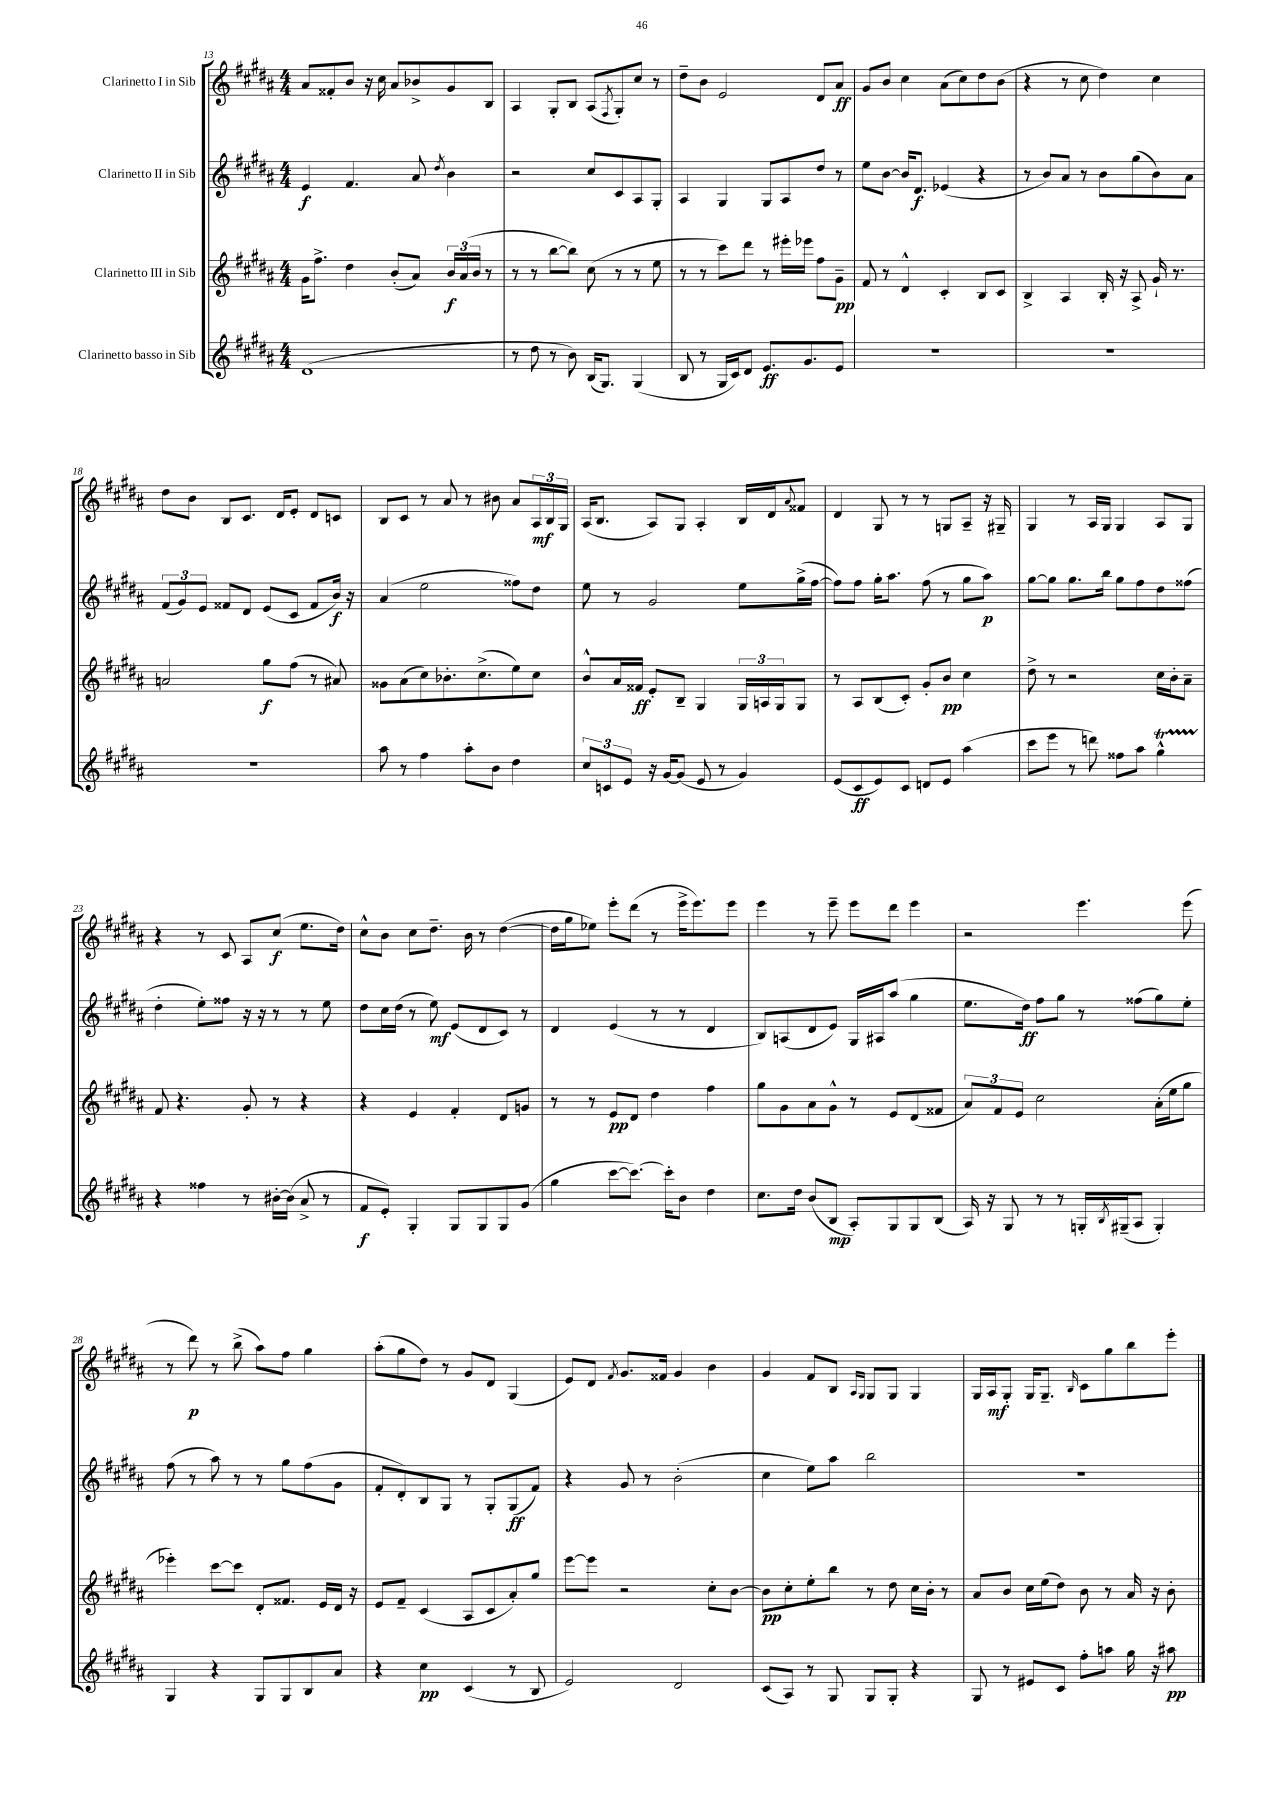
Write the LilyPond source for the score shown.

<<
\new StaffGroup <<
\new Staff = "s0" \with { instrumentName = "Clarinetto I in Sib" } {
    \clef treble \key b \major \numericTimeSignature \time 4/4
    ais'8 fisis'8-. b'8 r16 cis''16 ais'8 bes'8-> gis'8 b8 |
    ais4 gis8-. b8 ais8( \acciaccatura { fis8 } gis8-.) cis''8 r8 |
    dis''8-- b'8 e'2 dis'8 ais'8\ff |
    gis'8 b'8 cis''4 ais'8( cis''8) dis''8 b'8( |
    r4 r8 cis''8 dis''4) cis''4 |
    dis''8 b'8 b8 cis'8. dis'16 e'8-. dis'8 c'8 |
    b8 cis'8 r8 ais'8 r8 bis'8 ais'8 \tuplet 3/2 { ais16\mf b16 gis16 } |
    ais16( b8. ais8) gis8 ais4-. b16 dis'16 \appoggiatura { ais'8 } fisis'8 |
    dis'4 gis8 r8 r8 g8 ais8-- r16 gis16-- |
    gis4 r8 ais16 gis16 gis4 ais8 gis8 |
    r4 r8 cis'8 ais8 cis''8\f( e''8. dis''16) |
    cis''8-^ b'8 cis''8 dis''8.-- b'16 r8 dis''4~( |
    dis''16 gis''16 ees''8) e'''8-. dis'''8( r8 e'''16-> e'''8.) e'''8 |
    e'''4 r8 e'''8-- e'''8 dis'''8 e'''4 |
    r2 e'''4. e'''8( |
    r8 dis'''8\p) r8 b''8->( ais''8) fis''8 gis''4 |
    ais''8-.( gis''8 dis''8) r8 gis'8 dis'8 gis4( |
    e'8) dis'8 \acciaccatura { fis'8 } gis'8. fisis'16 gis'4 b'4 |
    gis'4 fis'8 b8 \grace { ais16 gis16 } gis8 gis8 gis4 |
    gis16 ais16\mf gis8-. gis16 gis8.-- \grace { b16 } cis'8 gis''8 b''8 e'''8-. \bar "|." |
}
\new Staff = "s1" \with { instrumentName = "Clarinetto II in Sib" } {
    \clef treble \key b \major \numericTimeSignature \time 4/4
    e'4\f fis'4. ais'8 \acciaccatura { dis''8 } b'4 |
    r2 cis''8 cis'8 ais8 gis8-. |
    ais4 gis4 gis8 ais8 dis''8 r8 |
    e''8 b'8~ b'16 dis'8.\f ees'4( r4 |
    r8 b'8) ais'8 r8 b'8 gis''8( b'8) ais'8 |
    \tuplet 3/2 { fis'8( gis'8) e'8 } fisis'8 dis'8 e'8( cis'8 fisis'8 b'16\f) r16 |
    ais'4( e''2 fisis''8) dis''8 |
    e''8 r8 gis'2 e''8 gis''16->( fis''16~ |
    fis''8) fis''8 gis''16-. ais''8. fis''8( r8 gis''8 ais''8\p) |
    gis''8~ gis''8 gis''8. b''16 gis''8 fis''8 dis''8 fisis''8( |
    dis''4-. e''8-.) fisis''8 r16 r16 r8 r8 e''8 |
    dis''8 cis''16 dis''16( r8 e''8\mf) e'8( dis'8 cis'8) r8 |
    dis'4 e'4( r8 r8 dis'4 |
    b8) a8( dis'8 e'8) gis16 ais16 ais''8( gis''4 |
    e''8. dis''16\ff) fis''8 gis''8 r8 fisis''8( gis''8) e''8-. |
    fis''8( r8 ais''8) r8 r8 gis''8 fis''8( gis'8 |
    fis'8-. dis'8-.) b8 gis8 r8 gis8-. gis8\ff( fis'8) |
    r4 gis'8 r8 b'2-.( |
    cis''4 e''8) ais''8 b''2 |
    R1 \bar "|." |
}
\new Staff = "s2" \with { instrumentName = "Clarinetto III in Sib" } {
    \clef treble \key b \major \numericTimeSignature \time 4/4
    gis'16 fis''8.-> dis''4 b'8-.( ais'8) \tuplet 3/2 { b'16\f ais'16( b'16 } r8 |
    r8 r8 b''8~ b''8) cis''8( r8 r8 e''8 |
    r8 r8 cis'''8) dis'''8 r8 eis'''16-. ees'''16 fis''8 gis'8--\pp |
    fis'8 r8 dis'4-^ cis'4-. b8 cis'8 |
    b4-> ais4 b16-. r16 ais8-> gis'16-! r8. |
    a'2 gis''8\f fis''8( r8 ais'8) |
    gisis'8 ais'8( cis''8) bes'8.-. cis''8.->( e''8) cis''8 |
    b'8-^ ais'16 fisis'16\ff e'8-. b8-- gis4 \tuplet 3/2 { gis16 a16 gis16 } gis8 |
    r8 ais8 b8( cis'8-.) gis'8-. b'8\pp cis''4 |
    dis''8-> r8 r2 cis''16 b'16-. ais'8-- |
    fis'8 r4. gis'8-. r8 r4 |
    r4 e'4 fis'4-. dis'8 g'8 |
    r8 r8 e'8\pp dis'8 dis''4 fis''4 |
    gis''8 gis'8 ais'8 gis'8-^ r8 e'8 dis'8( fisis'8 |
    \tuplet 3/2 { ais'8) fis'8 e'8 } cis''2 ais'16-.( e''16 gis''8 |
    ees'''4-.) cis'''8~ cis'''8 dis'8-. fisis'8. e'16 dis'16 r16 |
    e'8 fis'8-- cis'4( ais8 cis'8 ais'8-.) gis''8 |
    e'''8~ e'''8 r2 cis''8-. b'8~ |
    b'8\pp cis''8-. e''8-. b''8 r8 dis''8 cis''16 b'16-. r8 |
    ais'8 b'8 cis''16 e''16( dis''8) b'8 r8 ais'16 r16 b'8-. \bar "|." |
}
\new Staff = "s3" \with { instrumentName = "Clarinetto basso in Sib" } {
    \clef treble \key b \major \numericTimeSignature \time 4/4
    dis'1( |
    r8 dis''8 r8 b'8) b16( gis8.) gis4( |
    b8 r8 gis16 cis'16) dis'8 e'8.\ff gis'8. e'8 |
    R1 |
    R1 |
    R1 |
    ais''8 r8 fis''4 ais''8-. b'8 dis''4 |
    \tuplet 3/2 { cis''8 c'8 e'8 } r16 gis'16~ gis'8( e'8 r8 gis'4) |
    e'8( cis'8\ff e'8) cis'8 d'8 e'8 ais''4( |
    cis'''8 e'''8 r8 d'''8) fisis''8 ais''8 gis''4-^\startTrillSpan |
    r4\stopTrillSpan fisis''4 r8 bis'16~-. bis'16( ais'8-> r8 |
    fis'8\f e'8-.) gis4-. gis8 gis8 gis8 gis'8( |
    gis''4 cis'''8~ cis'''8.~) cis'''16-. b'8 dis''4 |
    cis''8. dis''16 b'8( b8\mp ais8-.) gis8 gis8 b8( |
    ais16) r16 gis8 r8 r8 g16-. \acciaccatura { b8 } gis16--( ais8 gis4-.) |
    gis4 r4 gis8 gis8 b8 ais'8 |
    r4 cis''4\pp cis'4( r8 b8 |
    e'2) dis'2 |
    cis'8( ais8) r8 gis8 gis8 gis8-. r4 |
    gis8 r8 eis'8 cis'8 fis''8-. a''8 gis''16 r16 ais''8\pp \bar "|." |
}
>>
>>
\layout { \context { \Score currentBarNumber = #13 } }
